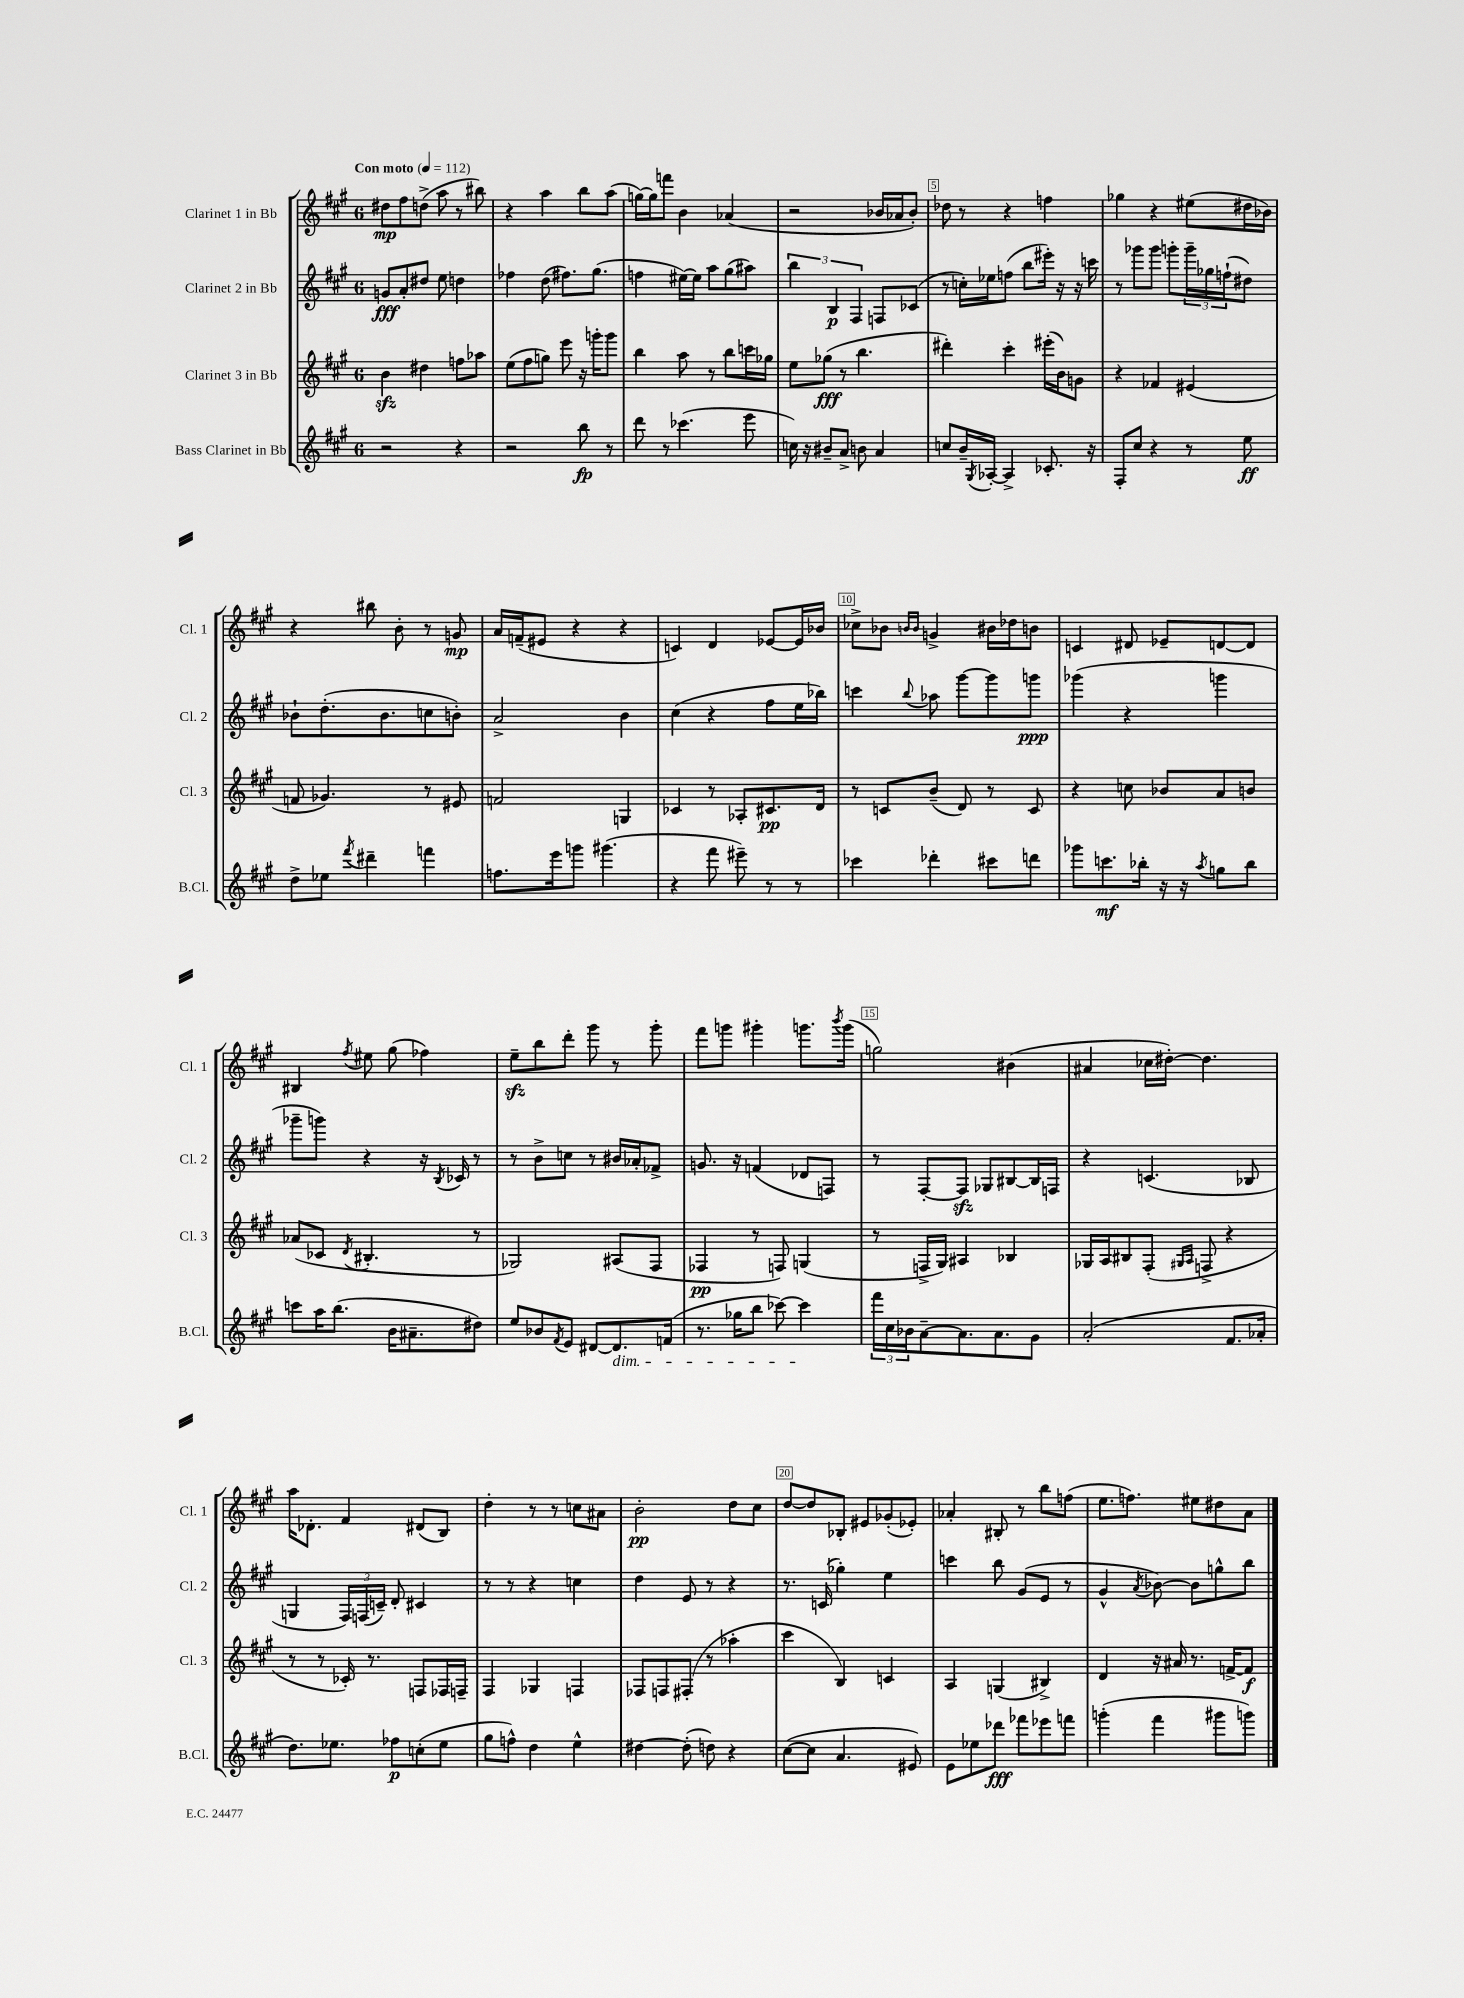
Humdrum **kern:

**kern	**kern	**kern	**kern
*staff4	*staff3	*staff2	*staff1
*clefG2	*clefG2	*clefG2	*clefG2
*k[f#c#g#]	*k[f#c#g#]	*k[f#c#g#]	*k[f#c#g#]
*M6/8	*M6/8	*M6/8	*M6/8
*MM112	*MM112	*MM112	*MM112
2r	4b	8g	8dd#
.	.	8a'	8ff#
.	4dd#	8dd#	(8dd^
.	.	8ee	8aa
4r	8ff	4dd	8r
.	8aa-	.	8bb#)
=	=	=	=
2r	(8ee	4ff-	4r
.	8ff#	.	.
.	8gg)	(8dd	4aa
.	8eee	8.ff#)	.
8bb	16r	.	8bb
.	16ggg'	(8.gg#	.
8r	8ggg	.	(8aa
=	=	=	=
8ddd	4bb	4ff	[16gg)
.	.	.	16gg]
8r	.	.	8fff
(4.ccc-	8aa	[16ee#)	4b
.	.	16ee#]	.
.	8r	8aa	.
.	8bb	(8gg#	(4a-
8eee	16ccc	8aa#)	.
.	16gg-	.	.
=	=	=	=
16cc)	8ee	6bb	2r
16r	.	.	.
8b#~	(8gg-	.	.
.	.	6B	.
8a^	8r	.	.
.	.	6F#	.
8b	4.bb	.	.
4a	.	8F	16b-
.	.	.	16a-
.	.	(8c-	8b-')
=	=	=	=
8cc	4ddd#')	8r	8dd-
16b~	.	16cc')	8r
8qG#	.	.	.
[16A-'	.	16ee-	.
4A-^]	4ccc#'	(8ff	4r
.	.	8bb	.
8.c-'	(16eee#'	16eee#')	4ff
.	16b)	16r	.
.	8g	16r	.
16r	.	16ccc	.
=	=	=	=
8F#'	4r	8r	4gg-
8cc#	.	8ggg-	.
4r	4f-	8ggg-	4r
.	.	8ggg'	.
8r	(4e#	24ggg~	(8ee#
.	.	24gg-	.
.	.	(24ff`	.
8ee	.	8dd#)	16dd#
.	.	.	16b-)
=	=	=	=
8dd^	8f	8b-`	4r
8ee-	4.g-)	(8.dd'	.
8qfff#	.	.	.
4ddd#~	.	.	8bb#
.	.	8.b-	.
.	.	.	8b'
4fff	8r	8cc	8r
.	8e#	8b')	8g
=	=	=	=
8.ff	2f	2a^	16a
.	.	.	(16f~
.	.	.	8e#
16eee	.	.	.
8ggg	.	.	4r
(4.ggg#	.	.	.
.	4G	4b	4r
=	=	=	=
4r	4c-	(4cc#	4c)
8fff#	8r	4r	4d
8eee#~)	8A-'	.	.
8r	8.c#	8ff#	[8e-
8r	.	16ee	16e-]
.	16d	16bb-)	16b-
=	=	=	=
4ccc-	8r	4ccc	8cc-^
.	8c	.	8b-
.	.	.	16qqb
.	.	8qqbb	16qqb
4ddd-'	(8b~	8aa-	4g^
.	8d)	[8ggg#	.
8ccc#	8r	8ggg#]	16b#
.	.	.	16dd-
8ddd	8c	8ggg	8b
=	=	=	=
8ggg-	4r	(4ggg-	4c
8.ccc	.	.	.
.	8cc	4r	8d#
16bb-'	.	.	.
16r	8b-	.	8e-~
16r	.	.	.
8qaa	.	.	.
8gg	8a	4ggg	[8d
8bb-	8b	.	8d]
=	=	=	=
8ccc	(8a-	8ggg-~	4B#
16aa	8c-	8ggg)	.
(8.bb	.	.	.
.	8qd	.	8qff#
.	4.B#'	4r	8ee#
16b	.	.	(8gg#
8.a#~	.	.	.
.	.	16r	4ff-)
.	.	8qB	.
.	.	16c-	.
8dd#)	8r	8r	.
=	=	=	=
8ee	2G-)	8r	8ee~
8b-	.	8b^	8bb
8qf#	.	.	.
8e	.	8cc	8ddd'
[8d#	.	8r	8ggg#
8.d#]	(8A#	16b#	8r
.	.	16a-'	.
.	8F#	8f-^	8ggg#'
(16f	.	.	.
=	=	=	=
8.r	4F-	8.g	8fff#
.	.	.	8ggg
16gg-	.	16r	.
8bb	8r	(4f	4ggg#'
[8ccc-)	8F)	.	.
4ccc-]	(4G	8d-	8.ggg
.	.	8F)	.
.	.	.	8qbbb
.	.	.	(16ggg
=	=	=	=
24fff#	8r	8r	2gg)
24cc#	.	.	.
24b-	.	.	.
[8a~	16F^	[8F#'	.
.	16G#)	.	.
8.a]	4A#	8F#]	.
.	.	8G-	.
8.a	.	.	.
.	4B-	[8B#	(4b#
8g#	.	16B#]	.
.	.	16F	.
=	=	=	=
(2a'	16G-	4r	4a#
.	16A	.	.
.	8B#	.	.
.	(8F#'	(4.c	16cc-
.	.	.	[16dd#')
.	16qqG#	.	.
.	16qqA	.	.
.	8F^	.	4.dd#]
8.f#	4r	.	.
.	.	8B-	.
16a-'	.	.	.
=	=	=	=
8.dd)	8r	4G	16aa
.	.	.	8.d-'
.	8r	.	.
8.ee-	.	.	.
.	16c-')	24F#)	4f#
.	.	(24F	.
.	8.r	.	.
.	.	24c~)	.
8ff-	.	8d'	.
(8cc'	8F	4c#	(8d#
8ee-	16F-	.	8B)
.	16F~	.	.
=	=	=	=
8gg#	4F#	8r	4dd'
8ff^^)	.	8r	.
4dd	4G-	4r	8r
.	.	.	8r
4ee^^	4F	4cc	8cc
.	.	.	8a#
=	=	=	=
[4dd#	8F-	4dd	2b'
.	8F	.	.
(8dd#']	(8F#'	8e	.
8dd)	8r	8r	.
4r	4aa-'	4r	8dd
.	.	.	8cc#
=	=	=	=
([8cc#	4ccc#	8.r	[8dd
8cc#]	.	.	8dd]
.	.	(16c	.
4.a	4B)	4gg-')	8B-'
.	.	.	8e#
.	4c	4ee	(8g-'
8e#)	.	.	8e-')
=	=	=	=
8e	4A	4ccc	4a-'
8ee-	.	.	.
8ddd-	(4G	8bb	8B#'
8fff-	.	(8g#	8r
8eee-	4B#^)	8e	8bb
8fff	.	8r	(8ff
=	=	=	=
(4ggg'	4d	4g#^^	8.ee
.	.	.	8.ff)
.	.	8qa	.
4fff#	16r	[8b-)	.
.	16a#	.	.
.	8.r	8b-]	8ee#
8ggg#	.	8gg^^	8dd#
.	[16f^	.	.
8ggg)	8f]	8bb	8a
==	==	==	==
*-	*-	*-	*-
